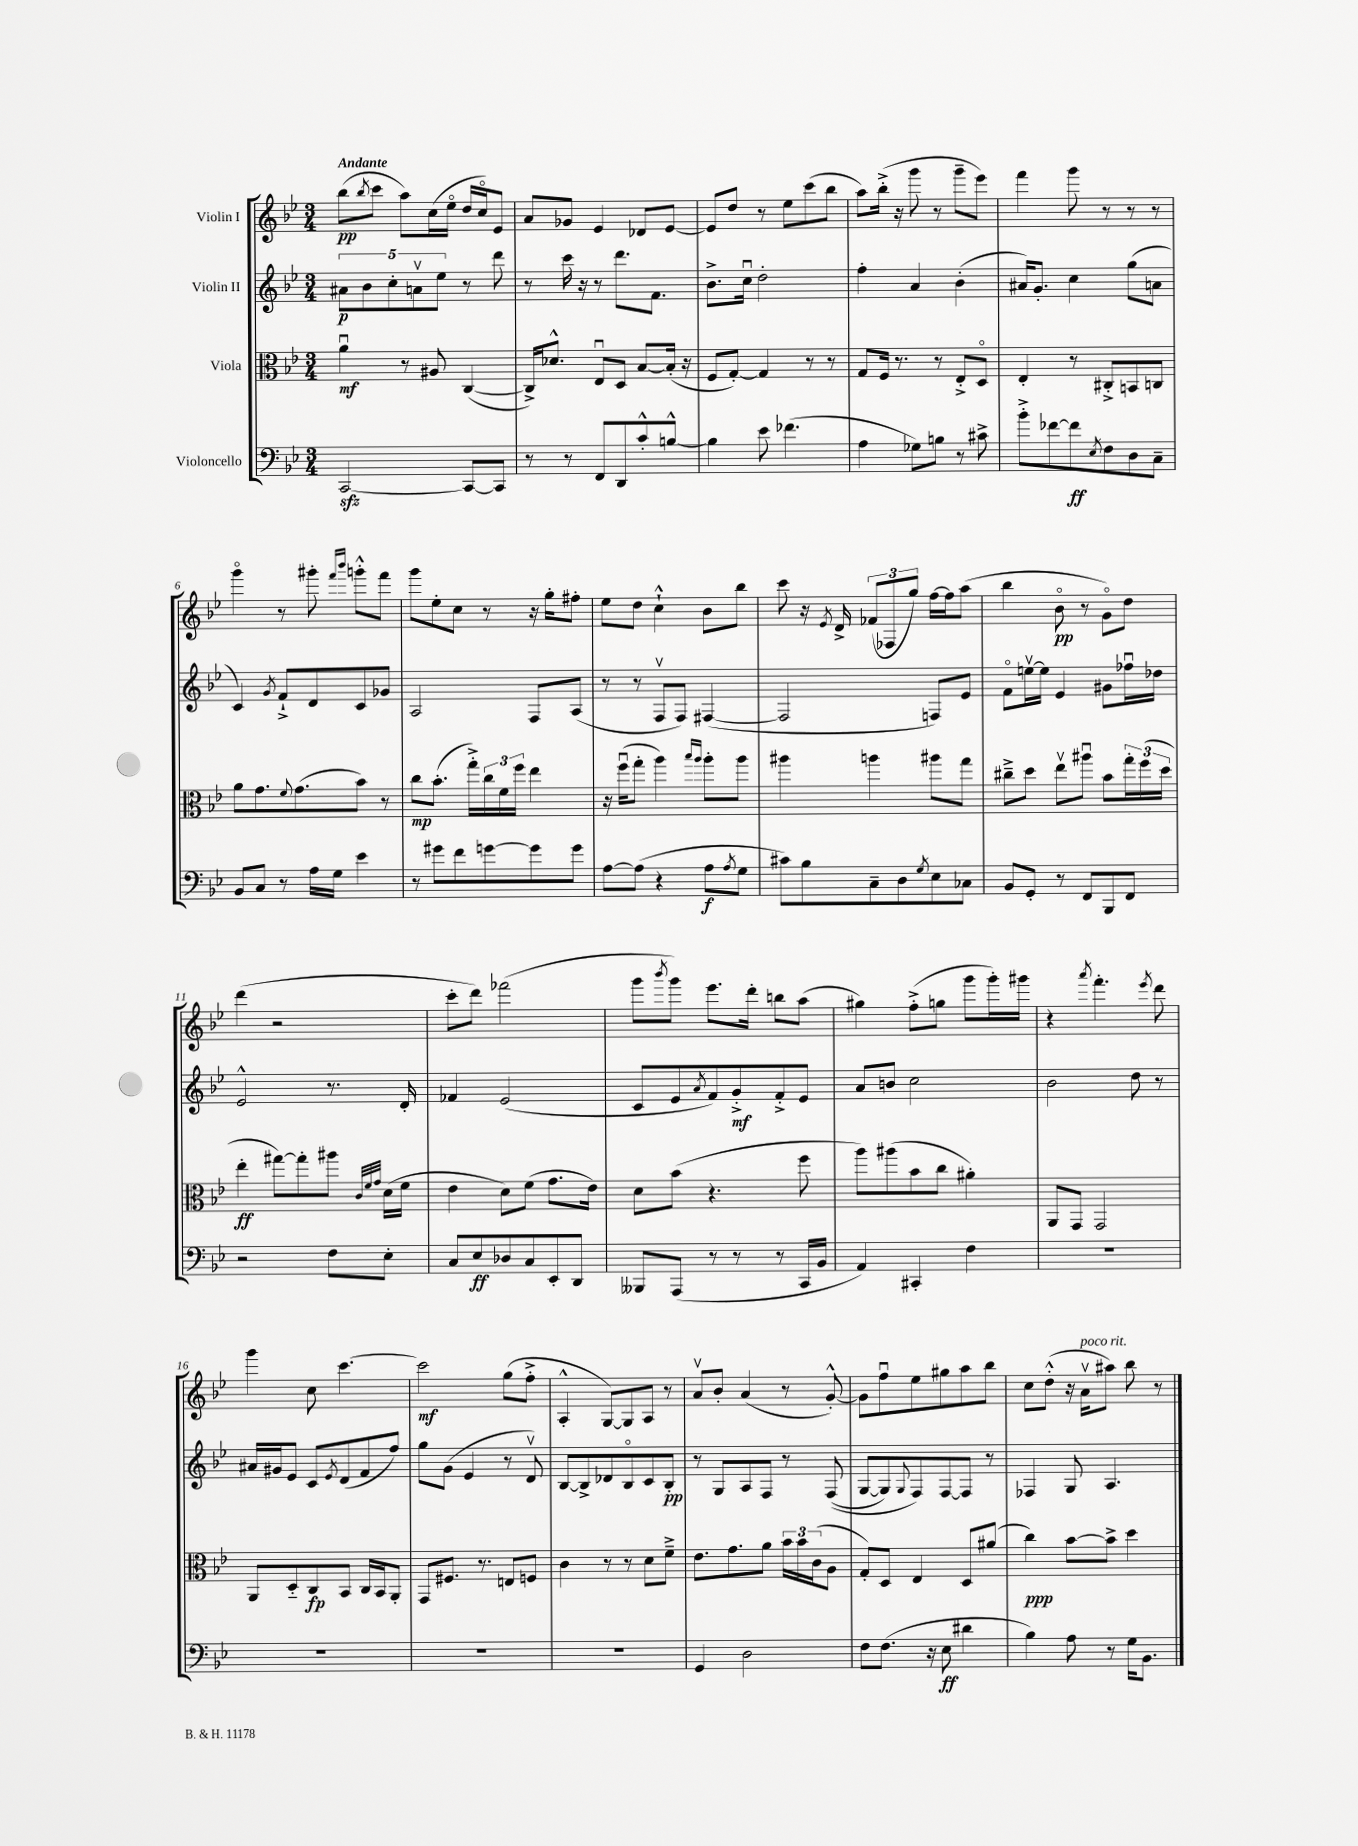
<<
\new StaffGroup <<
\new Staff = "s0" \with { instrumentName = "Violin I" } {
    \clef treble \key bes \major \numericTimeSignature \time 3/4 \tempo "Andante"
    bes''8\pp( \acciaccatura { bes''8 } c'''8 a''8) c''16( ees''16\flageolet d''16 c''16\flageolet) ees'8 |
    a'8 ges'8 ees'4 des'8 ees'8~ |
    ees'8 d''8 r8 ees''8 c'''8( bes''8 |
    a''8) bes''16-.->( r16 g'''8 r8 g'''8-- ees'''8) |
    f'''4 g'''8 r8 r8 r8 |
    g'''4\flageolet r8 gis'''8-. \grace { f'''16 bes'''16 } g'''8-.-^ f'''8 |
    g'''8 ees''8-. c''8 r8 r16 g''16-. fis''8-. |
    ees''8 d''8 c''4-!-^ bes'8 bes''8 |
    c'''8 r16 \acciaccatura { ees'8 } d'16-> \tuplet 3/2 { fes'8( fes8 g''8) } f''16~ f''16 a''8( |
    bes''4 bes'8\flageolet\pp r8 g'8\flageolet) d''8 |
    d'''4( r2 |
    c'''8-. d'''8) fes'''2( |
    g'''8 \acciaccatura { bes'''8 } g'''8) ees'''8. d'''16-. b''8 a''8( |
    gis''4) f''8-.->( g''8 g'''8 g'''16-.) gis'''16 |
    r4 \acciaccatura { a'''8 } f'''4.-. \acciaccatura { ees'''8 } d'''8 |
    g'''4 c''8 c'''4.~ |
    c'''2\mf g''8( f''8-.-> |
    a4-.-^ g8~) g8 a8 r8 |
    a'8\upbow bes'8-. a'4( r8 g'8~-.-^) |
    g'8 f''8\downbow ees''8 gis''8 a''8 bes''8 |
    c''8 d''8-.-^( r16 a'16\upbow^\markup { \italic "poco rit." } ais''8) bes''8 r8 \bar "|." |
}
\new Staff = "s1" \with { instrumentName = "Violin II" } {
    \clef treble \key bes \major \numericTimeSignature \time 3/4
    \tuplet 5/4 { ais'8\p bes'8 c''8-. a'8\upbow ees''8 } r8 d'''8 |
    r8 c'''16 r16 r8 d'''8. f'8. |
    bes'8.-> c''16\downbow d''2-. |
    f''4-. a'4 bes'4-.( |
    ais'16) g'8.-. c''4 g''8( a'8 |
    c'4) \acciaccatura { g'8 } f'8-!-> d'8 c'8 ges'8 |
    a2 f8 a8( |
    r8 r8 f8\upbow f8) fis4~( |
    fis2 f8) ees'8 |
    f'8\flageolet e''16~\upbow e''16 ees'4 gis'8 fes''16\downbow des''16 |
    ees'2-^ r8. d'16-. |
    fes'4 ees'2( |
    c'8 ees'8 \acciaccatura { a'8 } f'8) g'8-.->\mf f'8-.-> ees'8 |
    a'8 b'8 c''2 |
    bes'2 d''8 r8 |
    ais'16 gis'16 ees'8 c'8 \acciaccatura { ees'8 } d'8( f'8 f''8) |
    g''8 g'8( ees'4 r8 d'8\upbow) |
    bes8~ bes8-> des'8 bes8\flageolet c'8 bes8-.\pp |
    r8 g8 a8 f8 r8 f8(\( |
    g8~ g8) \appoggiatura { g8 } f8\) f8~ f8 r8 |
    fes4 g8 a4. \bar "|." |
}
\new Staff = "s2" \with { instrumentName = "Viola" } {
    \clef alto \key bes \major \numericTimeSignature \time 3/4
    a'4\downbow\mf r8 ais8 c4~( |
    c16->) des'8.-^ ees8\downbow d8 bes8~ bes16-.( r16 |
    f8 g8~-.) g4 r8 r8 |
    g8 f16 r8. r8 ees8-.-> d8\flageolet |
    ees4-. r8 cis8-.-> b,8 c8 |
    a'8 g'8. \appoggiatura { f'8 } g'8.( bes'8) r8 |
    c''8\mp bes'8.-.( g''16-.->) \tuplet 3/2 { c''16 f'16 f''16 } ees''4 |
    r16 f''16\downbow( g''8-. a''4) \grace { bes''16 a''16 } a''8-. a''8 |
    ais''4 a''4 ais''8 g''8 |
    cis''8---> d''8 ees''8\upbow ais''8\downbow bes'8 \tuplet 3/2 { g''16-. f''16( d''16 } |
    ees''4-.\ff gis''8~) gis''8-. ais''8 \grace { c'32 f'32 g'32 } d'16( f'16 |
    ees'4 d'8) f'8( g'8. ees'16) |
    d'8 bes'8( r4. f''8 |
    a''8) ais''8( bes'8 c''8 ais'4-.) |
    a,8 g,8 g,2 |
    a,8 d8-_ c8\fp bes,8 c16 bes,16 a,8-. |
    g,8 fis8. r8. e8 f8 |
    c'4 r8 r8 d'8 f'8---> |
    ees'8. g'8. a'8 \tuplet 3/2 { bes'16 bes'16 c'16( } a8 |
    g8-.) d8 ees4 d8 ais'8( |
    c''4\ppp) bes'8~ bes'8-> d''4 \bar "|." |
}
\new Staff = "s3" \with { instrumentName = "Violoncello" } {
    \clef bass \key bes \major \numericTimeSignature \time 3/4
    c,2~\sfz c,8~ c,8 |
    r8 r8 f,8 d,8 c'8-.-^ b8~-^ |
    b4 ees'8 fes'4.( |
    a4 ges8) b8 r8 cis'8-> |
    bes'8-.-> fes'8~ fes'8\ff \acciaccatura { ees8 } f8 d8 c8-- |
    bes,8 c8 r8 a16 g16 ees'4 |
    r8 gis'8 f'8 g'8~ g'8 g'8 |
    a8~ a8( r4 a8\f \acciaccatura { a8 } g8 |
    cis'8) bes8 c8-- d8 \acciaccatura { g8 } ees8 ces8 |
    bes,8 g,8-. r8 f,8 bes,,8 f,8 |
    r2 f8 ees8-. |
    c8 ees8\ff des8 c8 ees,8-. d,8 |
    beses,,8 a,,8( r8 r8 r8 c,16 bes,16 |
    a,4) cis,4-. f4 |
    R2. |
    R2. |
    R2. |
    R2. |
    g,4 d2 |
    f8 f8.( r16 ees8\ff dis'4 |
    bes4) a8 r8 g16 bes,8. \bar "|." |
}
>>
>>
